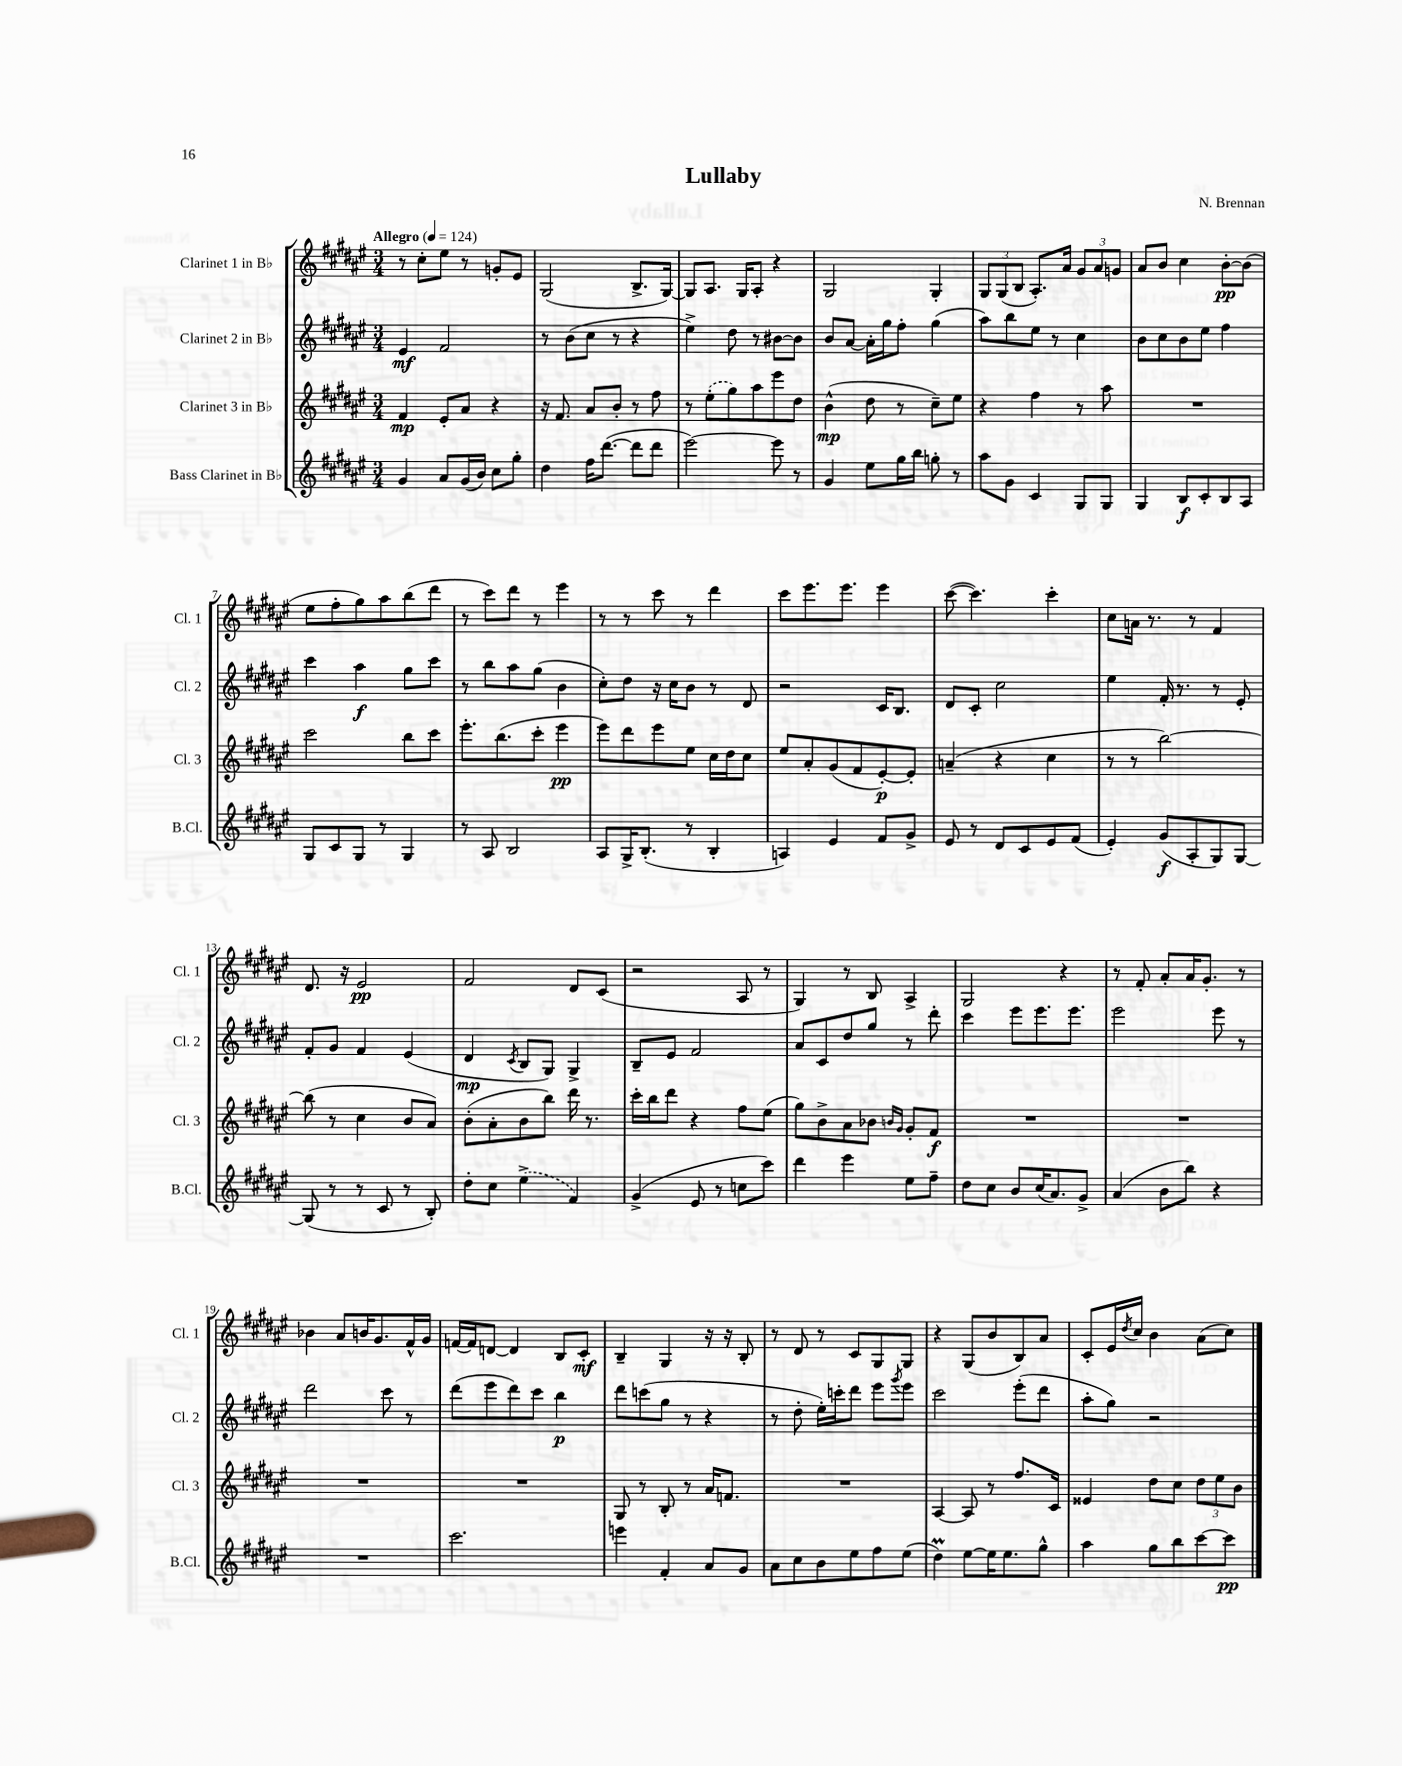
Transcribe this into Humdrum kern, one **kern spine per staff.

**kern	**kern	**kern	**kern
*staff4	*staff3	*staff2	*staff1
*clefG2	*clefG2	*clefG2	*clefG2
*k[f#c#g#d#a#e#]	*k[f#c#g#d#a#e#]	*k[f#c#g#d#a#e#]	*k[f#c#g#d#a#e#]
*M3/4	*M3/4	*M3/4	*M3/4
*MM124	*MM124	*MM124	*MM124
4g#	4f#	4e#	8r
.	.	.	8cc#'
8a#	8e#'	2f#	8ee#
(16g#	8a#	.	8r
16b)	.	.	.
8cc#	4r	.	8g'
8gg#'	.	.	8e#
=	=	=	=
4dd#	16r	8r	(2G#
.	8.f#	.	.
.	.	(8b	.
16ff#	8a#	8cc#	.
([8.ddd#	.	.	.
.	8b'	8r	.
8ddd#]	8r	4r	8.B^
8ddd#	8ff#	.	.
.	.	.	[16G#)
=	=	=	=
[2eee#)	8r	4ee#^)	8G#]
.	(8ee#'	.	8.A#
.	8gg#)	8dd#	.
.	.	.	16G#
.	8aa#	8r	8A#'
8eee#]	8eee#	[8b#	4r
8r	8dd#	8b#]	.
=	=	=	=
4g#	(4b^^	8b	2G#
.	.	[8a#	.
8ee#	8dd#	16a#']	.
.	.	16gg#	.
16gg#	8r	8ff#'	.
16bb	.	.	.
8gg'	8cc#~)	(4gg#	4G#'
8r	8ee#	.	.
=	=	=	=
8aa#	4r	8aa#)	12G#
.	.	.	(12G#
8g#	.	8bb	.
.	.	.	12B
4c#	4ff#	8ee#	8.A#')
.	.	8r	.
.	.	.	16a#
8G#	8r	4cc#	12g#
.	.	.	12a#
8G#	8aa#	.	.
.	.	.	12g
=	=	=	=
4G#	2.r	8b	8a#
.	.	8cc#	8b
8B	.	8b	4cc#
8c#'	.	8ee#	.
8B	.	4ff#	[8b'
8A#	.	.	(8b]
=	=	=	=
8G#	2ccc#	4ccc#	8ee#
8c#	.	.	8ff#'
8G#	.	4aa#	8gg#)
8r	.	.	8aa#
4G#	8bb	8gg#	(8bb
.	8ccc#	8ccc#	8ddd#
=	=	=	=
8r	8.eee#'	8r	8r
8A#	.	8bb	8ccc#)
.	(8.bb	.	.
2B	.	8aa#	8ddd#
.	8ccc#'	(8gg#	8r
.	4eee#	4b	4eee#
=	=	=	=
8A#	8eee#)	8cc#')	8r
16G#^	8ddd#	8dd#	8r
(8.B'	.	.	.
.	8eee#	16r	8ccc#
.	.	16cc#	.
8r	8ee#	8b	8r
4B'	16cc#	8r	4ddd#
.	16dd#	.	.
.	8cc#	8d#	.
=	=	=	=
4A)	8ee#	2r	8ccc#
.	8a#'	.	8.eee#
4e#	(8g#	.	.
.	.	.	8.eee#
.	8f#	.	.
8f#	[8e#')	16c#	4eee#
.	.	8.B	.
8g#^	8e#']	.	.
=	=	=	=
8e#	(4a~	8d#	([8ccc#
8r	.	8c#'	4.ccc#])
8d#	4r	2cc#	.
8c#	.	.	.
8e#	4cc#	.	4ccc#'
(8f#	.	.	.
=	=	=	=
4e#')	8r	4ee#	8cc#
.	8r	.	16a
.	.	.	8.r
(8g#	[2bb)	16f#'	.
.	.	8.r	.
8A#'	.	.	8r
8G#)	.	8r	4f#
[8G#	.	8e#'	.
=	=	=	=
(8G#]	(8bb]	8f#'	8.d#
8r	8r	8g#	.
.	.	.	16r
8r	4cc#	4f#	2e#
8c#	.	.	.
8r	8b	(4e#	.
8B')	8a#)	.	.
=	=	=	=
8dd#'	(8b'	4d#	2f#
8cc#	8a#'	.	.
.	.	8qc#	.
(4ee#^	8b	8B	.
.	8bb)	8G#)	.
4f#)	16ddd#	4G#^	8d#
.	8.r	.	.
.	.	.	(8c#
=	=	=	=
(4g#^	16ccc#'	8B~	2r
.	16bb	.	.
.	8ddd#	8e#	.
8e#	4r	2f#	.
8r	.	.	.
8cc	8ff#	.	8A#
8ccc#)	(8ee#	.	8r
=	=	=	=
4ddd#	8gg#)	8a#	4G#)
.	8b^	8c#	.
4eee#	8a#	8dd#	8r
.	8b-	8gg#	8B
.	16qqb	.	.
.	16qqg#	.	.
8ee#	8g#'	8r	4A#^
8ff#~	8f#	8ddd#'	.
=	=	=	=
8dd#	2.r	4ccc#	2G#
8cc#	.	.	.
8b	.	8eee#	.
(16cc#	.	8.eee#	.
8.a#)	.	.	.
.	.	.	4r
.	.	8.eee#	.
8g#^	.	.	.
=	=	=	=
(4a#	2.r	2eee#	8r
.	.	.	8f#'
8b	.	.	8a#'
8bb)	.	.	16a#
.	.	.	8.g#'
4r	.	8eee#	.
.	.	8r	8r
=	=	=	=
2.r	2.r	2ddd#	4b-
.	.	.	8a#
.	.	.	16b
.	.	.	8.g#
.	.	8ccc#	.
.	.	8r	16f#^^
.	.	.	16g#
=	=	=	=
2.ccc#	2.r	(8ddd#	[16f
.	.	.	16f]
.	.	8eee#	[8d
.	.	8ddd#)	4d]
.	.	8ccc#	.
.	.	4bb	8B
.	.	.	8c#'
=	=	=	=
4eee	8G#	8ddd#	4B~
.	8r	(8ccc	.
4f#'	8B'	8gg#	4G#
.	8r	8r	.
8a#	16a#	4r	16r
.	8.f	.	16r
8g#	.	.	8B'
=	=	=	=
8a#	2.r	8r	8r
8cc#	.	8dd#'	8d#
8b	.	16ee#')	8r
.	.	16ccc'	.
8ee#	.	8ddd#	8c#
8ff#	.	8eee#	8G#
.	.	8qggg#	.
(8ee#	.	8eee#	8G#
=	=	=	=
4dd#)	[4A#	2ccc#	4r
[8ee#	8A#]	.	(8G#
16ee#]	8r	.	8b
8.ee#	.	.	.
.	8.ff#	(8eee#'	8B)
8gg#^^	.	8ddd#	8a#
.	16c#	.	.
=	=	=	=
4aa#	4e##	8aa#'	8c#'
.	.	8gg#)	16e#
.	.	.	8qdd#
.	.	.	16cc#
8gg#	8dd#	2r	4b
8bb	8cc#	.	.
[8ccc#	12dd#	.	(8a#
.	12ee#	.	.
8ccc#]	.	.	8cc#)
.	12b	.	.
==	==	==	==
*-	*-	*-	*-
